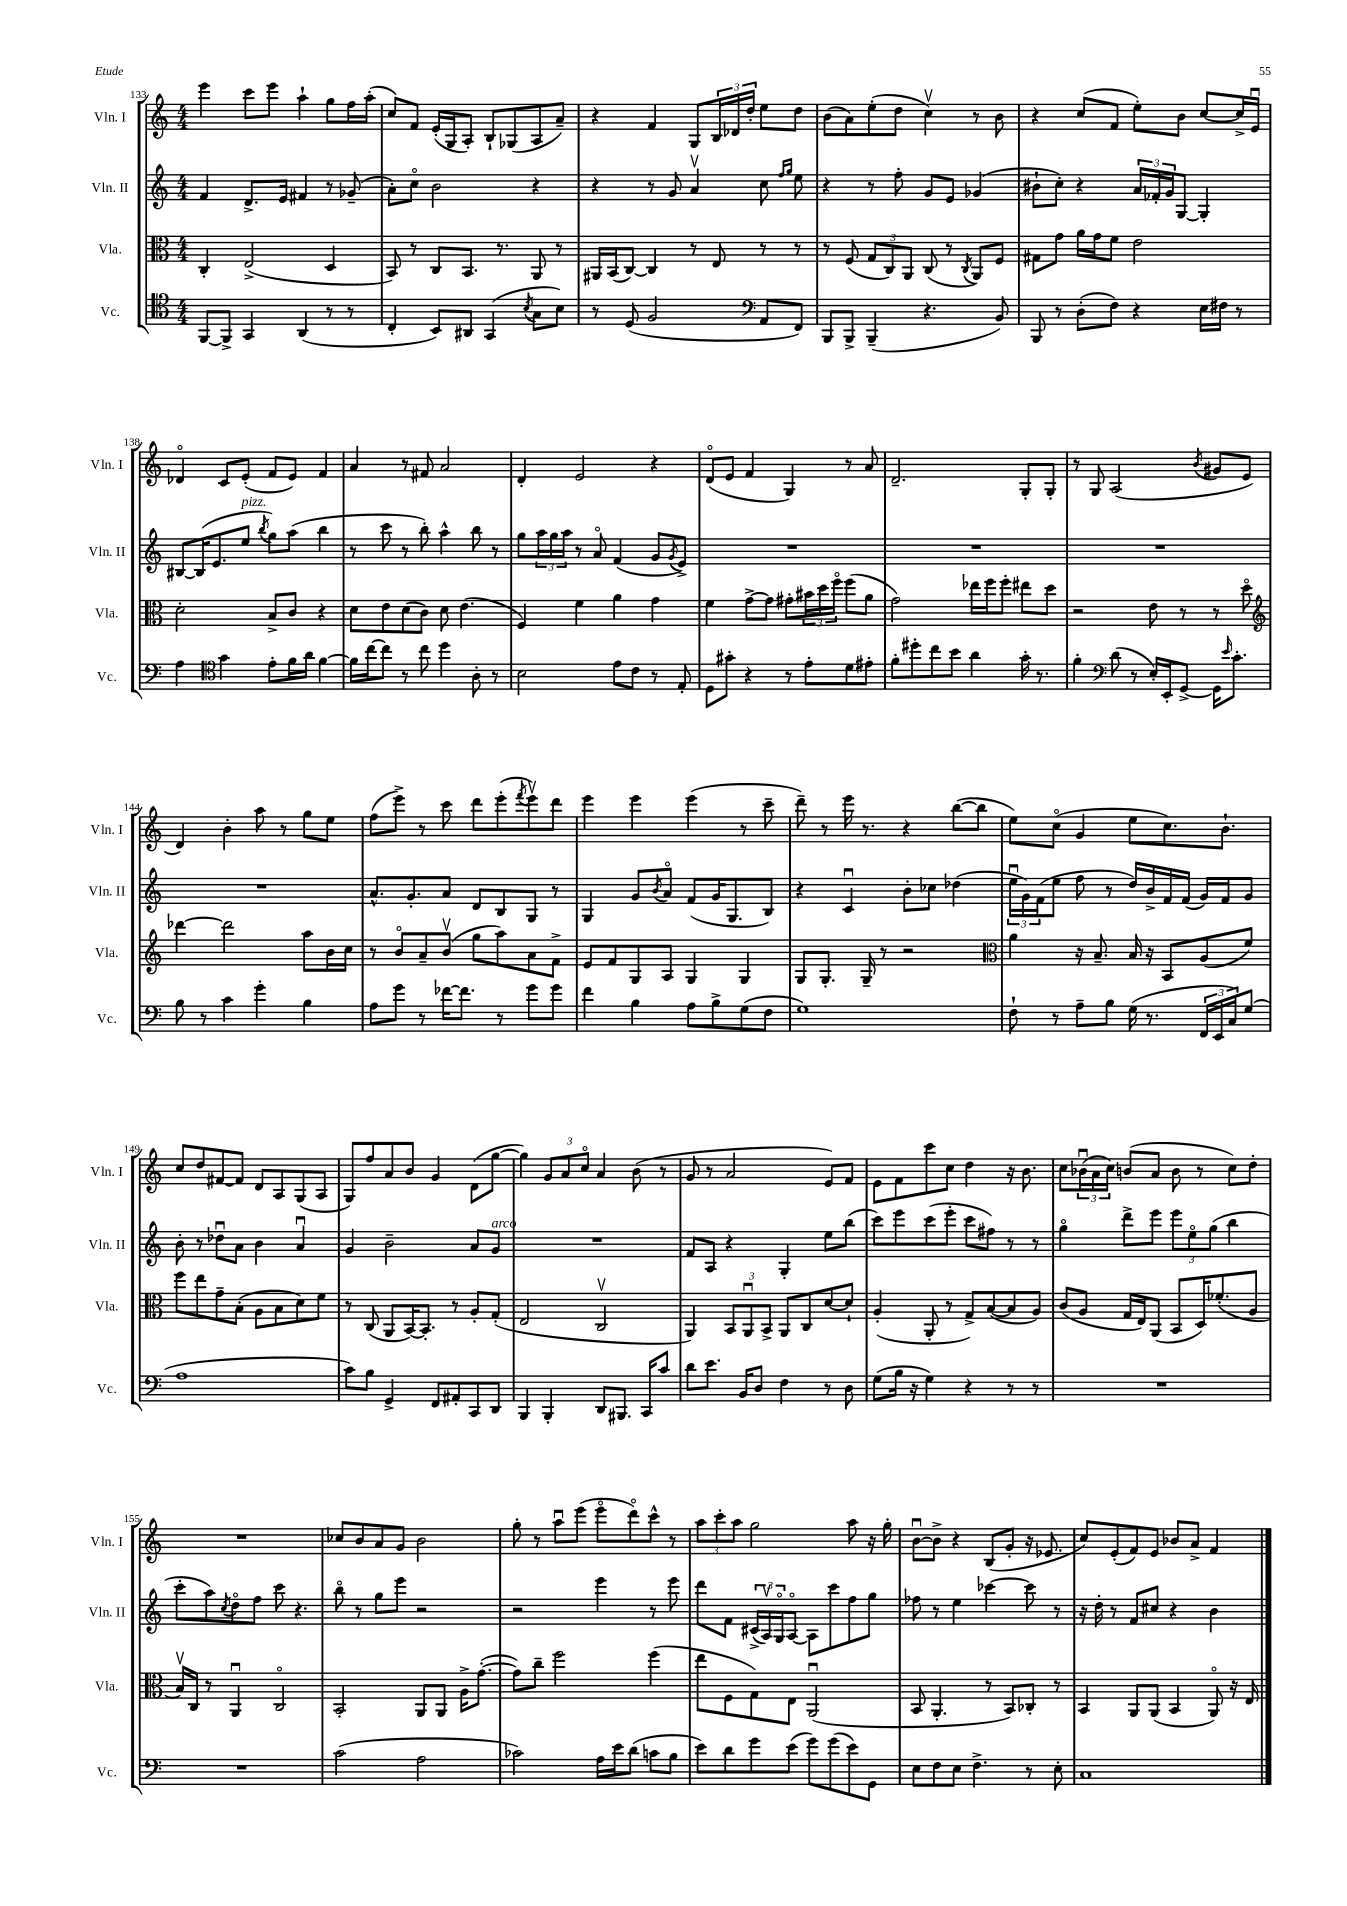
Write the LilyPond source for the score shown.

<<
\new StaffGroup <<
\new Staff = "s0" \with { instrumentName = "Vln. I" shortInstrumentName = "Vln. I" } {
    \clef treble \key c \major \numericTimeSignature \time 4/4
    e'''4 c'''8 e'''8 a''4-! g''8 f''16 a''16-.( |
    c''8) f'8 e'16-.( g16 a8-.) b8-! ges8( a8 a'8--) |
    r4 f'4 g8 \tuplet 3/2 { b16 des'16 d''16-. } e''8 d''8 |
    b'8( a'8) e''8-.( d''8 c''4\upbow) r8 b'8 |
    r4 c''8( f'8 e''8-.) b'8 c''8~ c''16-> e'16\downbow |
    des'4\flageolet c'8 e'8-.( f'8 e'8) f'4 |
    a'4 r8 fis'8 a'2 |
    d'4-. e'2 r4 |
    d'8\flageolet( e'8 f'4 g4) r8 a'8 |
    d'2.-- g8-. g8-. |
    r8 g8 a2( \acciaccatura { b'8 } gis'8 e'8 |
    d'4) b'4-. a''8 r8 g''8 e''8 |
    f''8( e'''8->) r8 c'''8 d'''8 e'''8-.( \acciaccatura { f'''8 } e'''8\upbow) d'''8 |
    e'''4 e'''4 e'''4( r8 c'''8-- |
    d'''8--) r8 e'''16 r8. r4 b''8~( b''8 |
    e''8) c''8\flageolet( g'4 e''8 c''8.) b'8.-! |
    c''8 d''8 fis'8~ fis'8 d'8 a8 g8( a8 |
    g8) f''8 a'8 b'8 g'4 d'8( g''8~ |
    g''4) \tuplet 3/2 { g'8 a'8 c''8\flageolet } a'4 b'8( r8 |
    g'8 r8 a'2 e'8) f'8 |
    e'8 f'8 c'''8 c''8 d''4 r16 b'8. |
    c''8 \tuplet 3/2 { bes'16\downbow( a'16 c''16) } b'8( a'8 b'8 r8 c''8) d''8-. |
    R1 |
    ces''8 b'8 a'8 g'8 b'2 |
    g''8-. r8 a''8\downbow e'''8( e'''8\flageolet d'''8\flageolet) c'''8-^ r8 |
    \tuplet 3/2 { a''8 c'''8-. a''8 } g''2 a''8 r16 g''16-. |
    b'8~\downbow b'8-> r4 b8( g'8-. r16 ees'8. |
    c''8) e'8-.( f'8) e'8 bes'8 a'8-> f'4 \bar "|." |
}
\new Staff = "s1" \with { instrumentName = "Vln. II" shortInstrumentName = "Vln. II" } {
    \clef treble \key c \major \numericTimeSignature \time 4/4
    f'4 d'8.-> e'16 fis'4 r8 ges'8--( |
    a'8-.) c''8\flageolet b'2 r4 |
    r4 r8 g'8 a'4\upbow c''8 \grace { f''16 g''16 } e''8 |
    r4 r8 f''8-. g'8 e'8 ges'4( |
    bis'8-! c''8-.) r4 \tuplet 3/2 { a'16 fes'16-. g'16 } g8~ g4-. |
    bis8~ bis16( e'8. e''8^\markup { \italic "pizz." } \acciaccatura { b''8 } g''8) a''8( b''4 |
    r8 c'''8 r8 b''8-.) a''4-^ b''8 r8 |
    g''8 \tuplet 3/2 { a''16 g''16 a''16 } r8 a'8\flageolet f'4( g'8 \acciaccatura { g'8 } e'8->) |
    R1 |
    R1 |
    R1 |
    R1 |
    a'8.-^ g'8.-. a'8 d'8 b8 g8 r8 |
    g4 g'8 \acciaccatura { b'8 } a'8\flageolet f'8( g'16 g8. b8) |
    r4 c'4\downbow b'8-. ces''8 des''4( |
    \tuplet 3/2 { e''16\downbow g'16) f'16( } e''8 f''8 r8 d''16) b'16-> f'16 f'16( g'16) f'16 g'8 |
    b'8-. r8 des''8\downbow a'8 b'4 a'4\downbow |
    g'4 b'2-- a'8 g'8^\markup { \italic "arco" } |
    R1 |
    f'8 a8 r4 g4-. e''8 b''8( |
    c'''8) e'''8 c'''8( e'''8-. c'''8 fis''8) r8 r8 |
    g''4\flageolet d'''8-> e'''8 \tuplet 3/2 { e'''8 e''8\flageolet g''8( } b''4 |
    c'''8-. a''8) \acciaccatura { c''8 } d''8\flageolet f''8 c'''8 r4. |
    b''8\flageolet r8 g''8 e'''8 r2 |
    r2 e'''4 r8 e'''8 |
    d'''8 f'8 \tuplet 3/2 { cis'16->( a16\upbow) g16\flageolet } a8~\flageolet a8 c'''8 f''8 g''8 |
    fes''8 r8 e''4 ces'''4~ ces'''8 r8 |
    r16 d''16-. r8 f'8 cis''8 r4 b'4 \bar "|." |
}
\new Staff = "s2" \with { instrumentName = "Vla." shortInstrumentName = "Vla." } {
    \clef alto \key c \major \numericTimeSignature \time 4/4
    c4-. e2->( d4 |
    b,8) r8 c8 b,8. r8. a,8 r8 |
    ais,16 b,16( c8~) c4 r8 e8 r8 r8 |
    r8 f8( \tuplet 3/2 { g8 c8) a,8 } c8( r8 \acciaccatura { c8 } a,8) f8 |
    gis8 g'8 a'16 g'16 f'8 e'2 |
    d'2-. b8-> c'8 r4 |
    d'8 e'8 d'8( c'8) d'8 e'4.( |
    f4) f'4 a'4 g'4 |
    f'4 g'8~-> g'8 gis'8-. \tuplet 3/2 { bis'16 d''16 f''16\flageolet } f''8( a'8 |
    g'2) ees''16 f''16 f''8-. eis''8 d''8 |
    r2 e'8 r8 r8 d''8\flageolet |
    \clef treble des'''4~ des'''2 a''8 b'16 c''16 |
    r8 b'8\flageolet a'8-- b'8\upbow( g''8 a''8) a'8 f'8-> |
    e'8 f'8 g8 a8 g4 g4 |
    g8 g8.-. g16-- r8 r2 |
    \clef alto a'4 r16 b8.-- b16 r16 b,8 a8( f'8) |
    f''8 e''8 g'8-- b8-.( a8 b8 d'8) f'8 |
    r8 c8( a,8 b,16~) b,8.-. r8 a8-. g8-.( |
    e2 c2\upbow |
    a,4) \tuplet 3/2 { b,8 a,8\downbow b,8-> } a,8 c8 d'8~ d'8-! |
    a4-.( a,8-. r8 g8->) b8~( b8 a8) |
    c'8( a8 g16 e16) a,8( b,8 d16) fes'8.-.( a8 |
    b16\upbow) c16 r8 a,4\downbow c2\flageolet |
    b,2-. a,8 a,8 a16-> g'8.~-.( |
    g'8) c''8-- f''2 f''4( |
    e''8 f8 g8) e8 a,2\downbow( |
    b,8 a,4.-. r8 b,8) ces8-. r8 |
    b,4 a,8 a,8( b,4 a,8\flageolet) r16 e16 \bar "|." |
}
\new Staff = "s3" \with { instrumentName = "Vc." shortInstrumentName = "Vc." } {
    \clef tenor \key c \major \numericTimeSignature \time 4/4
    f,8~ f,8-> g,4 a,4( r8 r8 |
    c4-. b,8) ais,8 g,4( \acciaccatura { b8 } g8 b8) |
    r8 d8( f2 \clef bass a,8 f,8) |
    b,,8 b,,8-> b,,4--( r4. b,8) |
    b,,8 r8 d8-.( f8) r4 e16 fis16 r8 |
    a4 \clef tenor g'4 e'8-. f'16 a'16 f'4~ |
    f'16 c''16~ c''8 r8 c''8 d''4 a8-. r8 |
    b2 e'8 c'8 r8 e8-. |
    d8 gis'8-. r4 r8 e'8-. d'8 eis'8-. |
    f'8-. dis''8-. c''8 b'8 a'4 g'16-. r8. |
    f'4-. \clef bass d'8( r8 e16-.) e,16-. g,8~-> g,16 \grace { e'16 } c'8.-. |
    b8 r8 c'4 g'4-. b4 |
    a8 g'8 r8 fes'16~ fes'8. r8 g'8 g'8 |
    f'4 b4 a8 b8-> g8( f8 |
    g1) |
    f8-! r8 a8-- b8 g16( r8. \tuplet 3/2 { f,16 e,16 c16) } g8( |
    a1 |
    c'8) b8 g,4-> f,8 ais,8-. c,8 d,8 |
    b,,4 b,,4-. d,8 bis,,8. c,16 c'8 |
    d'8 e'8. b,16 d8 f4 r8 d8 |
    g8( b16 r16 g4) r4 r8 r8 |
    R1 |
    R1 |
    c'2( a2 |
    ces'2) a16 e'16 d'8( c'8 b8 |
    e'8) d'8 g'8 e'8( g'8) g'8( e'8) g,8 |
    e8 f8 e8 f4.-> r8 e8-. |
    c1 \bar "|." |
}
>>
>>
\layout { \context { \Score currentBarNumber = #133 } }
